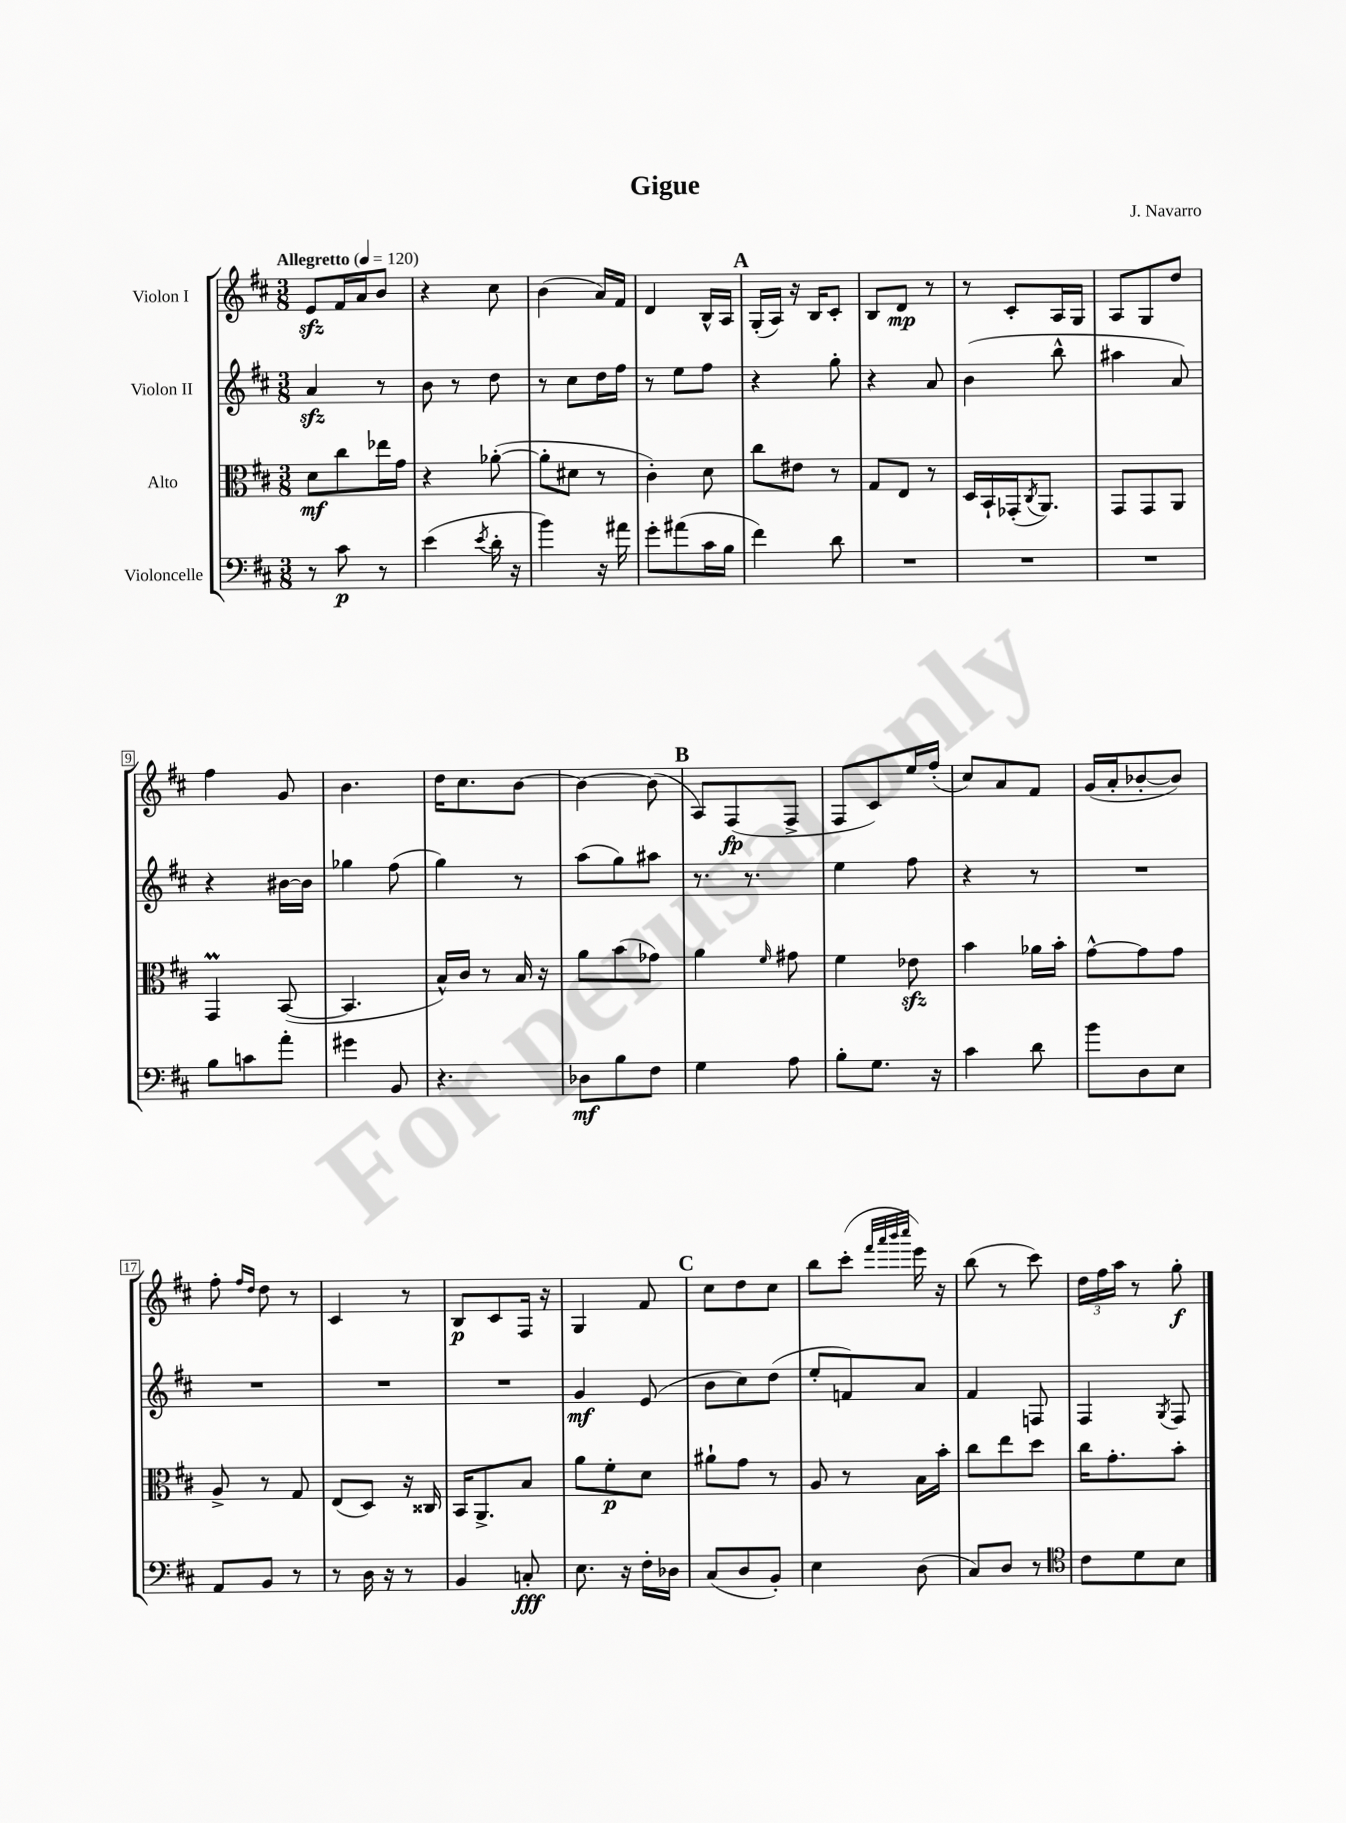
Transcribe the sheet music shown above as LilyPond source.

\header { title = "Gigue" composer = "J. Navarro" }
<<
\new StaffGroup <<
\new Staff = "s0" \with { instrumentName = "Violon I" } {
    \clef treble \key d \major \numericTimeSignature \time 3/8 \tempo "Allegretto" 4 = 120
    e'8\sfz fis'16 a'16 b'8 |
    r4 cis''8 |
    b'4( a'16) fis'16 |
    d'4 b16-^ a16 |
    \mark \markup { \bold "A" } g16-.( a16) r16 b16 cis'8-. |
    b8 d'8\mp r8 |
    r8 cis'8-. a16 g16 |
    a8 g8 d''8 |
    fis''4 g'8 |
    b'4. |
    d''16 cis''8. b'8~ |
    b'4~ b'8( |
    \mark \markup { \bold "B" } a8) fis8\fp( fis8-> |
    fis8 cis'8) e''16 fis''16-.( |
    cis''8) a'8 fis'8 |
    g'16( a'16-. bes'8~-. bes'8) |
    fis''8-. \grace { fis''16 d''16 } d''8 r8 |
    cis'4 r8 |
    b8\p cis'8 fis16 r16 |
    g4 fis'8 |
    \mark \markup { \bold "C" } cis''8 d''8 cis''8 |
    b''8 cis'''8-.( \grace { fis'''32 a'''32 b'''32 cis''''32 } e'''16) r16 |
    b''8( r8 cis'''8) |
    \tuplet 3/2 { d''16 fis''16 a''16 } r8 g''8-.\f \bar "|." |
}
\new Staff = "s1" \with { instrumentName = "Violon II" } {
    \clef treble \key d \major \numericTimeSignature \time 3/8
    a'4\sfz r8 |
    b'8 r8 d''8 |
    r8 cis''8 d''16 fis''16 |
    r8 e''8 fis''8 |
    \mark \markup { \bold "A" } r4 g''8-. |
    r4 a'8 |
    b'4( b''8-^ |
    ais''4 a'8) |
    r4 bis'16~ bis'16 |
    ges''4 fis''8( |
    g''4) r8 |
    a''8( g''8) ais''8 |
    \mark \markup { \bold "B" } r8. r8. |
    e''4 fis''8 |
    r4 r8 |
    R4. |
    R4. |
    R4. |
    R4. |
    g'4\mf e'8( |
    \mark \markup { \bold "C" } b'8 cis''8) d''8( |
    e''8-. f'8) a'8 |
    fis'4 f8 |
    fis4 \acciaccatura { g8 } fis8 \bar "|." |
}
\new Staff = "s2" \with { instrumentName = "Alto" } {
    \clef alto \key d \major \numericTimeSignature \time 3/8
    d'8\mf cis''8 ees''16 g'16 |
    r4 aes'8~-.( |
    aes'8-. dis'8 r8 |
    cis'4-.) d'8 |
    \mark \markup { \bold "A" } cis''8 eis'8 r8 |
    g8 e8 r8 |
    d16 b,16-! ges,16-.( \acciaccatura { cis8 } a,8.) |
    g,8 g,8 a,8 |
    g,4\prall b,8~( |
    b,4. |
    b16-^) cis'16 r8 b16 r16 |
    a'8 b'8( ges'8) |
    \mark \markup { \bold "B" } a'4 \grace { fis'16 } gis'8 |
    fis'4 ees'8\sfz |
    b'4 aes'16 b'16-. |
    g'8~-^ g'8 g'8 |
    a8-> r8 g8 |
    e8( d8) r16 cisis16 |
    b,16 a,8.-> b8 |
    a'8 fis'8-.\p d'8 |
    \mark \markup { \bold "C" } ais'8-! g'8 r8 |
    a8 r8 b16 b'16-. |
    cis''8 e''8 d''8 |
    cis''16 g'8.-. b'8-. \bar "|." |
}
\new Staff = "s3" \with { instrumentName = "Violoncelle" } {
    \clef bass \key d \major \numericTimeSignature \time 3/8
    r8 cis'8\p r8 |
    e'4( \acciaccatura { e'8 } d'16-. r16 |
    b'4) r16 ais'16 |
    g'8-. ais'8( cis'16 b16 |
    \mark \markup { \bold "A" } fis'4) d'8 |
    R4. |
    R4. |
    R4. |
    b8 c'8 a'8-. |
    gis'4 b,8 |
    r4. |
    des8\mf b8 fis8 |
    \mark \markup { \bold "B" } g4 a8 |
    b8-. g8. r16 |
    cis'4 d'8 |
    b'8 d8 e8 |
    a,8 b,8 r8 |
    r8 d16 r16 r8 |
    b,4 c8-.\fff |
    e8. r16 fis16-. des16 |
    \mark \markup { \bold "C" } cis8( d8 b,8-.) |
    e4 d8( |
    cis8) d8 r8 |
    \clef tenor cis'8 d'8 b8 \bar "|." |
}
>>
>>
\layout { \context { \Score \override BarNumber.stencil = #(make-stencil-boxer 0.1 0.3 ly:text-interface::print) } }
